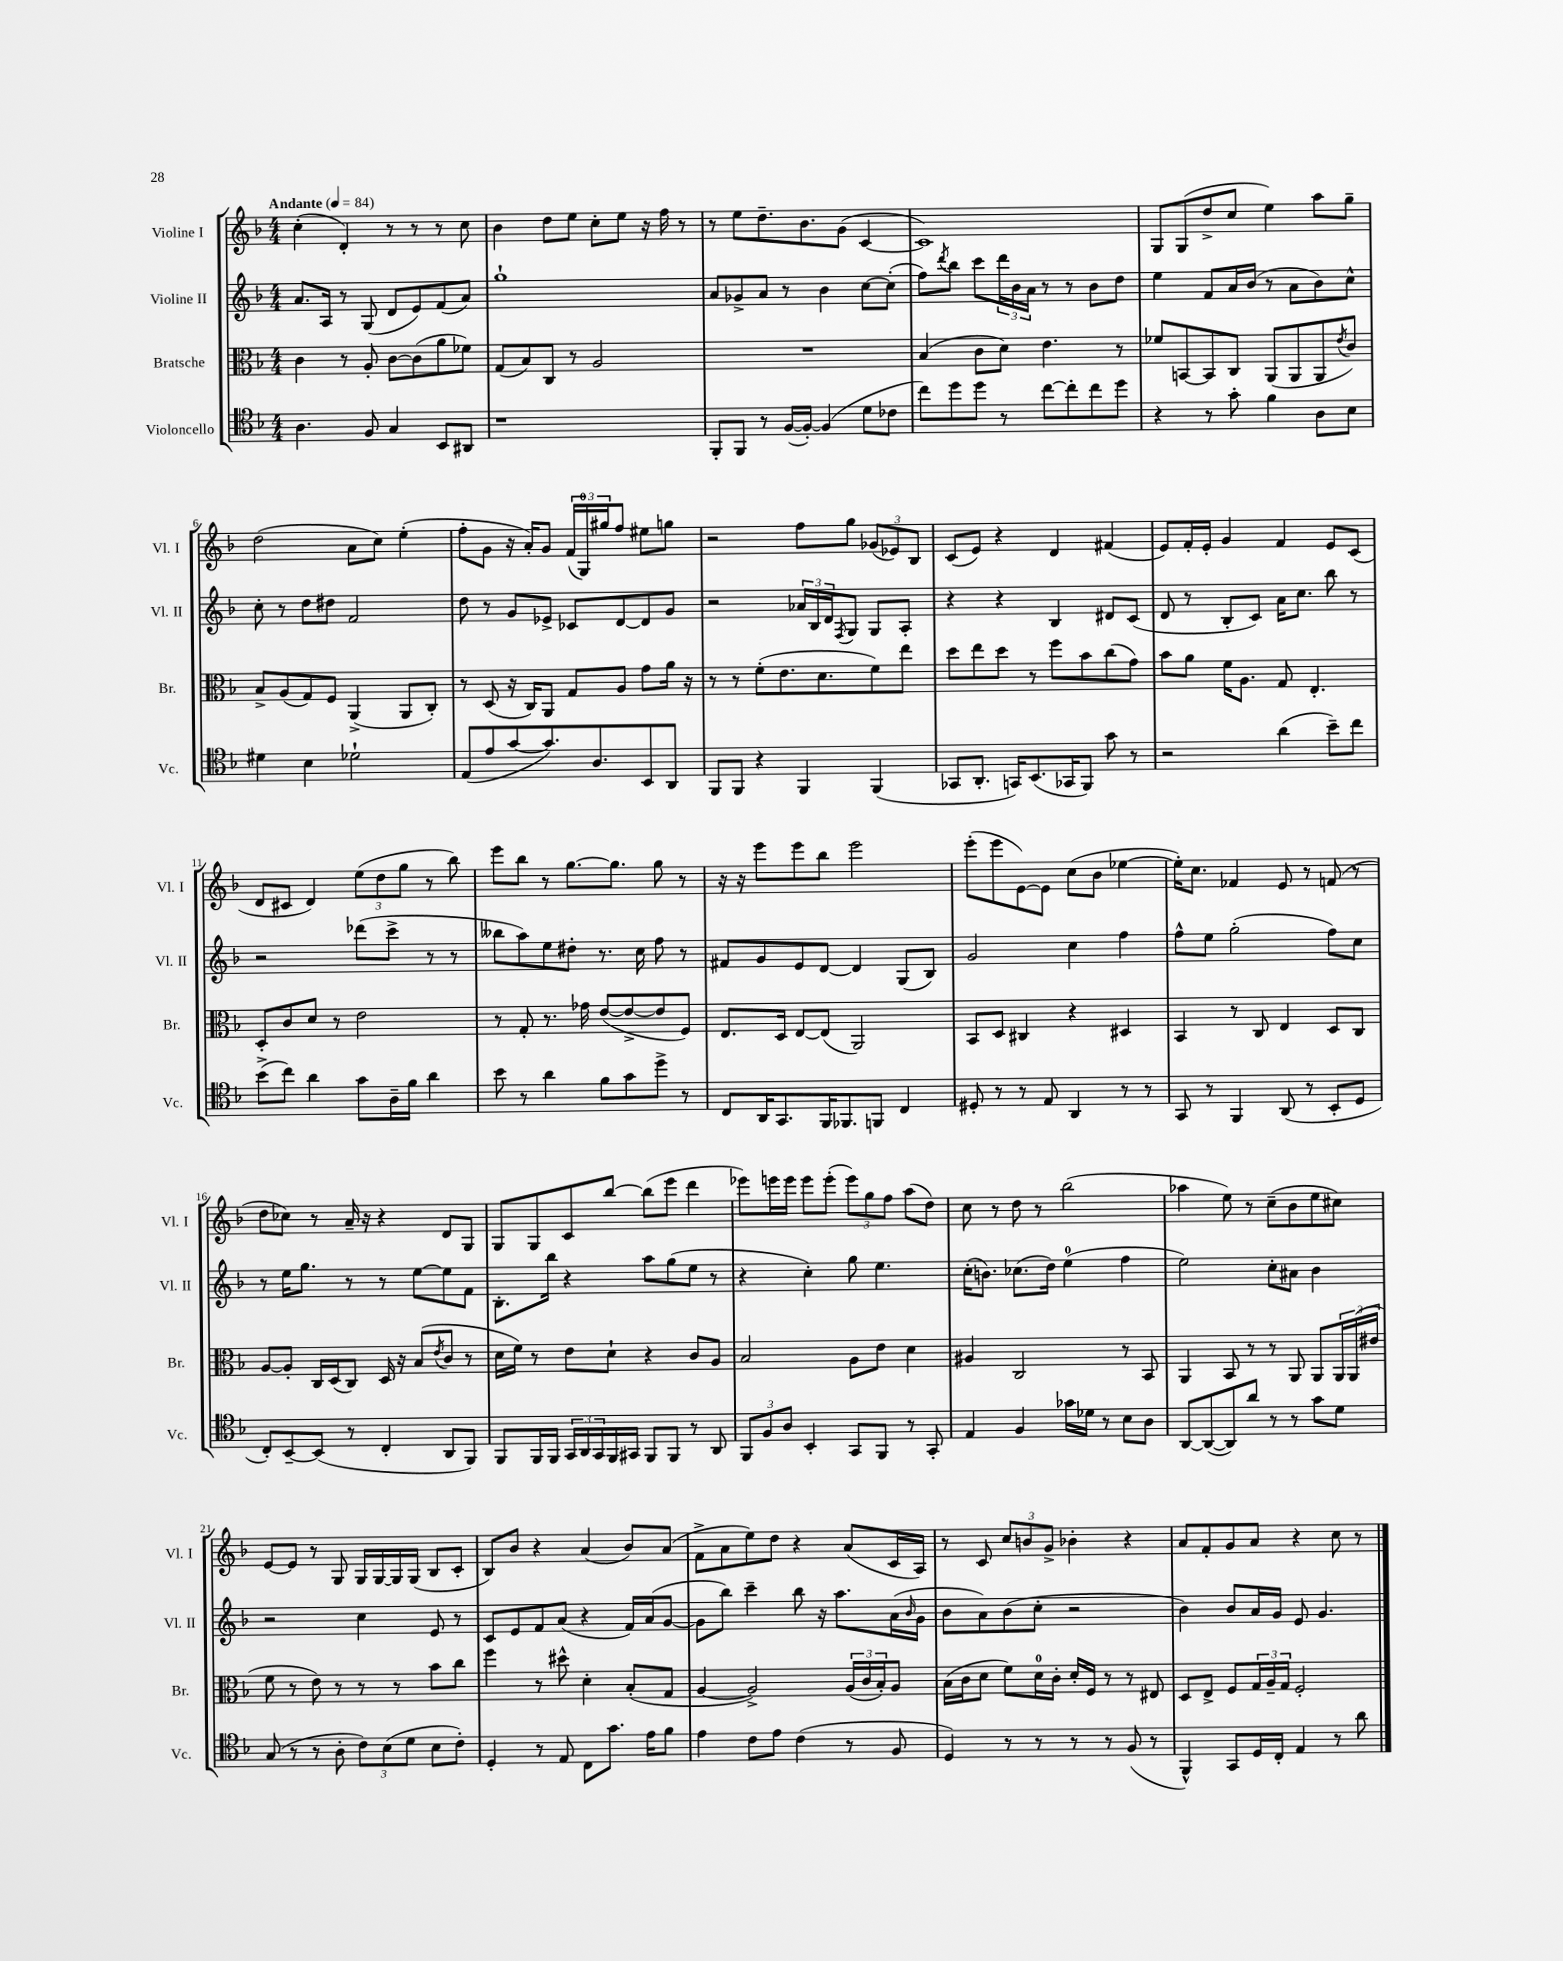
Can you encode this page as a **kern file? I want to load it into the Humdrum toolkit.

**kern	**kern	**kern	**kern
*part4	*part3	*part2	*part1
*staff4	*staff3	*staff2	*staff1
*I"Violoncello	*I"Bratsche	*I"Violine II	*I"Violine I
*I'Vc.	*I'Br.	*I'Vl. II	*I'Vl. I
*clefC4	*clefC3	*clefG2	*clefG2
*k[b-]	*k[b-]	*k[b-]	*k[b-]
*M4/4	*M4/4	*M4/4	*M4/4
*MM84	*MM84	*MM84	*MM84
=1	=1	=1	=1
!	!	!	!LO:TX:a:B:t=Andante
4.A\	4c\	8.a/L	(4cc'\
.	.	16A/Jk	.
.	8r	8r	4d'/)
8F/	8A'/	(8G/	.
4G/	[8c\L	8d/L	8r
.	(8c\]	8e/)	8r
8BB-/L	8a\	(8f/	8r
8AA#X/J	8f-X\J)	8a/J)	8cc\
=2	=2	=2	=2
1r	(8G/L	1gg`	4b-\
.	8B-/)	.	.
.	8C/J	.	8dd\L
.	8r	.	8ee\J
.	2A/	.	8cc'\L
.	.	.	8ee\J
.	.	.	16r
.	.	.	16ff\
.	.	.	8r
=3	=3	=3	=3
8FF'/L	1r	8a/L	8r
8FF/J	.	8g-X^/	8ee\L
8r	.	8a/J	8.dd~\
([16F/LL	.	8r	.
16F'/JJ_)	.	.	8.b-\
(4F/]	.	4b-\	.
.	.	.	(8g\J
8d\L	.	[8cc\L	[4c/
8c-X\J	.	(8cc'\J]	.
=4	=4	=4	=4
8cc\L)	(4B-/	8ff\L)	1c])
.	.	8qddd/	.
8dd\	.	8bb-\J	.
8dd\J	8c\L	8ccc\L	.
8r	8d\J)	24ddd\L	.
.	.	24b-\	.
.	.	24a\JJ	.
[8cc\L	4.e\	8r	.
8cc'\]	.	8r	.
8cc\	.	8b-\L	.
8dd\J	8r	8dd\J	.
=5	=5	=5	=5
4r	8f-X/L	4ee\	8G/L
.	[8BBn/	.	(8G/
8r	8BB/]	8f/L	8dd^/
8g'\	8C/J	16a/L	8cc/J
.	.	(16b-/JJ	.
4f\	(8AA/L	8r	4ee\)
.	8AA/	8a\L	.
8A\L	8AA/	8b-\)	8aa\L
.	8qe/	.	.
8B-\J	8c/J)	8cc^^\J	8gg~\J
!!LO:LB:g=z
=6	=6	=6	=6
4d#X\	8B-^/L	8cc'\	(2dd\
.	(8A/	8r	.
4B-\	8G/)	8dd\L	.
.	8F/J	8dd#X\J	.
2d-X`\	(4AA^/	2f/	8a\L
.	.	.	8cc\J)
.	8AA/L	.	(4ee'\
.	8C'/J)	.	.
=7	=7	=7	=7
(8E/L	8r	8dd\	8ff'\L
8e/	(8D/	8r	8g\J
[8g/	16r	8g/L	16r
.	16C/KL)	.	16a'/KL)
8.g/])	8AA/J	8e-X^/J	8g/J
.	8G/L	8c-X/L	(24f/LL
.	.	.	24G/)
8.A/	.	.	.
.	.	.	24gg#X/J
.	8A/J	[8d/	8ff/J
8BB-/	8g\L	8d/]	8ee#X\L
8AA/J	16a\Jk	8g/J	8ggn\J
.	16r	.	.
=8	=8	=8	=8
8FF/L	8r	2r	2r
8FF/J	8r	.	.
4r	(8f'\L	.	.
.	8.e\	.	.
4FF/	.	24a-X/LL	8ff\L
.	.	24B-/	.
.	8.d\	.	.
.	.	24d/J	.
.	.	8qF/	.
.	.	8G/J	8gg\J
(4FF/	8f\)	8G/L	(12g-X/L
.	.	.	12e-X/)
.	8ee\J	8A'/J	.
.	.	.	12B-/J
=9	=9	=9	=9
8GG-X/L	8dd\L	4r	(8c/L
8.AA'/J	8ee\	.	8e/J)
.	8dd\J	4r	4r
16GGn/KL)	.	.	.
(8.BB-/	8r	.	.
.	8ff\L	4B-/	4d/
16GG-X/K	.	.	.
8FF/J)	8b-\	.	.
8g\	(8cc\	8d#X/L	(4f#X/
8r	8g\J)	(8c/J	.
=10	=10	=10	=10
2r	8b-\L	8d/	8e/L)
.	8a\J	8r	16f'/L
.	.	.	16e'/JJ
.	16f\KL	8B-'/L	4g/
.	8.A\J	.	.
.	.	8c/J)	.
(4a\	8G/	16a\KL	4f/
.	.	8.cc\J	.
.	4.E'/	.	.
8b-~\L)	.	8bb-\	8e/L
8cc\J	.	8r	(8c/J
!!LO:LB:g=z
=11	=11	=11	=11
(8b-^\L	8D'/L	2r	8d/L
8cc\J)	8c/	.	8c#X/J
4a\	8d/J	.	4d/)
.	8r	.	.
8g\L	2e\	(8ddd-X\L	(12ee\L
.	.	.	12dd\
16A~\L	.	8ccc^\J	.
.	.	.	12gg\J
16f\JJ	.	.	.
4a\	.	8r	8r
.	.	8r	8bb-\)
=12	=12	=12	=12
8b-\	8r	8bb--X\L	8eee\L
8r	8G'/	8aa\)	8bb-\J
4a\	8.r	8ee\	8r
.	.	8dd#X'\J	[8.gg\L
.	16g-X\	.	.
8f\L	([8e/L	8.r	.
.	.	.	8.gg\J]
8g\	8e^/_	.	.
.	.	16cc\	.
8dd^\J	8e/]	8ff\	8gg\
8r	8F/J)	8r	8r
=13	=13	=13	=13
8C/L	8.E/L	8f#X/L	16r
.	.	.	16r
16AA/K	.	8g/	8eee\L
8.GG/	16D/Jk	.	.
.	[8E/L	8e/	8eee\
16FF/K	(8E/J]	[8d/J	8bb-\J
8.FF-X/	.	.	.
.	2AA/)	4d/]	2eee\
8FFn/J	.	.	.
4C/	.	(8G/L	.
.	.	8B-/J)	.
=14	=14	=14	=14
8D#X'/	8BB-/L	2g/	(8eee'\L
8r	8D/J	.	8eee\
8r	4C#X/	.	[8e\)
8E/	.	.	8e\J]
4AA/	4r	4cc\	(8cc\L
.	.	.	8b-\J
8r	4D#X/	4ff\	[4ee-X\
8r	.	.	.
=15	=15	=15	=15
8GG/	4BB-/	8ff^^\L	16ee-'\KL])
.	.	.	8.cc\J
8r	.	8ee\J	.
4FF/	8r	(2gg'\	4f-X/
.	8C/	.	.
(8AA/	4E/	.	8e/
8r	.	.	8r
8BB-'/L	8D/L	8ff\L)	(8fn/
8D/J	8C/J	8cc\J	8r
!!LO:LB:g=z
=16	=16	=16	=16
8C'/L)	[8A/L	8r	8dd\L
[8BB-~/	8A'/J]	16ee\KL	8cc-X\J)
.	.	8.gg\J	.
(8BB-/J]	16C/LL	.	8r
.	(16D/J	.	.
8r	8C/J)	8r	16a~/
.	.	.	16r
4C'/	16D/	8r	4r
.	16r	.	.
.	(8B-/L	[8ee\L	.
.	8qe/	.	.
8AA/L	8c/J	8ee\]	8d/L
8FF/J)	8r	8f\J	8G/J
=17	=17	=17	=17
8FF/L	16d\LL	8.B-'\L	8G/L
.	16f\JJ)	.	.
16FF/L	8r	.	8G/
16FF/JJ	.	16bb-\Jk	.
24GG/LL	8e\L	4r	8c/
24AA/	.	.	.
24GG/	.	.	.
16FF/	8d`\J	.	[8bb-/J
16GG#X/JJ	.	.	.
8FF/L	4r	8aa\L	(8bb-\L]
8FF/J	.	(8gg\	8eee\J
8r	8c/L	8ee\J	4ddd\
8AA/	8A/J	8r	.
=18	=18	=18	=18
12FF/L	2B-/	4r	8eee-X\L)
12F/	.	.	.
.	.	.	16eeen\L
12A/J	.	.	.
.	.	.	16eee\JJ
4BB-'/	.	4cc'\)	8eee\L
.	.	.	(8eee'\J
8GG/L	8A\L	8gg\	12eee\L)
.	.	.	12gg\
8FF/J	8e\J	4.ee\	.
.	.	.	12ff\J
8r	4d\	.	(8aa\L
8GG'/	.	.	8dd\J)
=19	=19	=19	=19
4E/	4A#X/	(16cc'\KL	8cc\
.	.	8.bn\J)	.
.	.	.	8r
4F/	2C/	(8.cc-X\L	8dd\
.	.	.	8r
.	.	16dd\Jk)	.
16g-X\LL	.	(4ee\	(2bb-\
16d-X\JJ	.	.	.
8r	.	.	.
8B-\L	8r	4ff\	.
8A\J	8BB-/	.	.
=20	=20	=20	=20
[8AA/L	4AA/	2ee\)	4aa-X\
(8AA/_	.	.	.
8AA/])	8BB-/	.	8ee\)
8a/J	8r	.	8r
8r	8r	8cc'\L	(8cc~\L
8r	8AA/	8a#X\J	8b-\
8g\L	8AA/L	4b-\	8ee\
8d\J	24AA/L	.	8cc#X\J)
.	(24AA/	.	.
.	24e#X/JJ	.	.
!!LO:LB:g=z
=21	=21	=21	=21
(8G/	8f\	2r	[8e/L
8r	8r	.	8e/J]
8r	8e\)	.	8r
8A'\	8r	.	8G/
12c\L)	8r	4cc\	16G/LL
.	.	.	[16G/
(12B-\	.	.	.
.	8r	.	16G/]
12d\J	.	.	.
.	.	.	(16G/JJ
8B-\L	8b-\L	8e/	8B-/L
8c'\J)	8cc\J	8r	8c'/J
=22	=22	=22	=22
4D'/	4ff\	8c/L	8B-/L)
.	.	8e/	8b-/J
8r	8r	8f/	4r
8E/	8dd#X^^\	(8a/J	.
8C\L	4d'\	4r	(4a/
8.g\J	.	.	.
.	(8B-'/L	16f/LL)	8b-/L)
16e\KL	.	(16a/J	.
8f\J	8G/J	[8g/J	(8a/J
=23	=23	=23	=23
4e\	[4A/	8g\L]	8f^\L
.	.	8bb-\J)	8a\
8c\L	2A^/])	4ccc~\	8ee\)
8e\J	.	.	8dd\J
(4c\	.	8bb-\	4r
.	.	16r	.
.	.	8.aa\L	.
8r	(24A/LL	.	(8a/L
.	24c/	.	.
.	24B-'/J)	.	.
8F/	8A/J	(16a\L	16c/L
.	.	16qqb-/	.
.	.	16g\JJ	16A/JJ)
=24	=24	=24	=24
4D/)	(16B-\LL	8b-\L	8r
.	16c\J	.	.
.	8d\J	8a\)	8c/
8r	8f\L)	(8b-\	12cc/L
.	.	.	12bn/
8r	16d\L	8cc'\J	.
.	.	.	12g^/J
.	16c'\JJ	.	.
8r	16d'/LL	2r	4b-X'\
.	16F/JJ	.	.
8r	8r	.	.
(8F/	8r	.	4r
8r	8E#X/	.	.
=25	=25	=25	=25
4FF^^/)	8D/L	4b-\)	8a/L
.	8E^/J	.	8f'/
8GG/L	8F/L	8b-/L	8g/
16D/L	24G/L	16a/L	8a/J
.	24A~/	.	.
16C'/JJ	.	16g/JJ	.
.	24G/JJ	.	.
4E/	2F'/	8e/	4r
.	.	4.g/	.
8r	.	.	8cc\
8a\	.	.	8r
==	==	==	==
*-	*-	*-	*-
